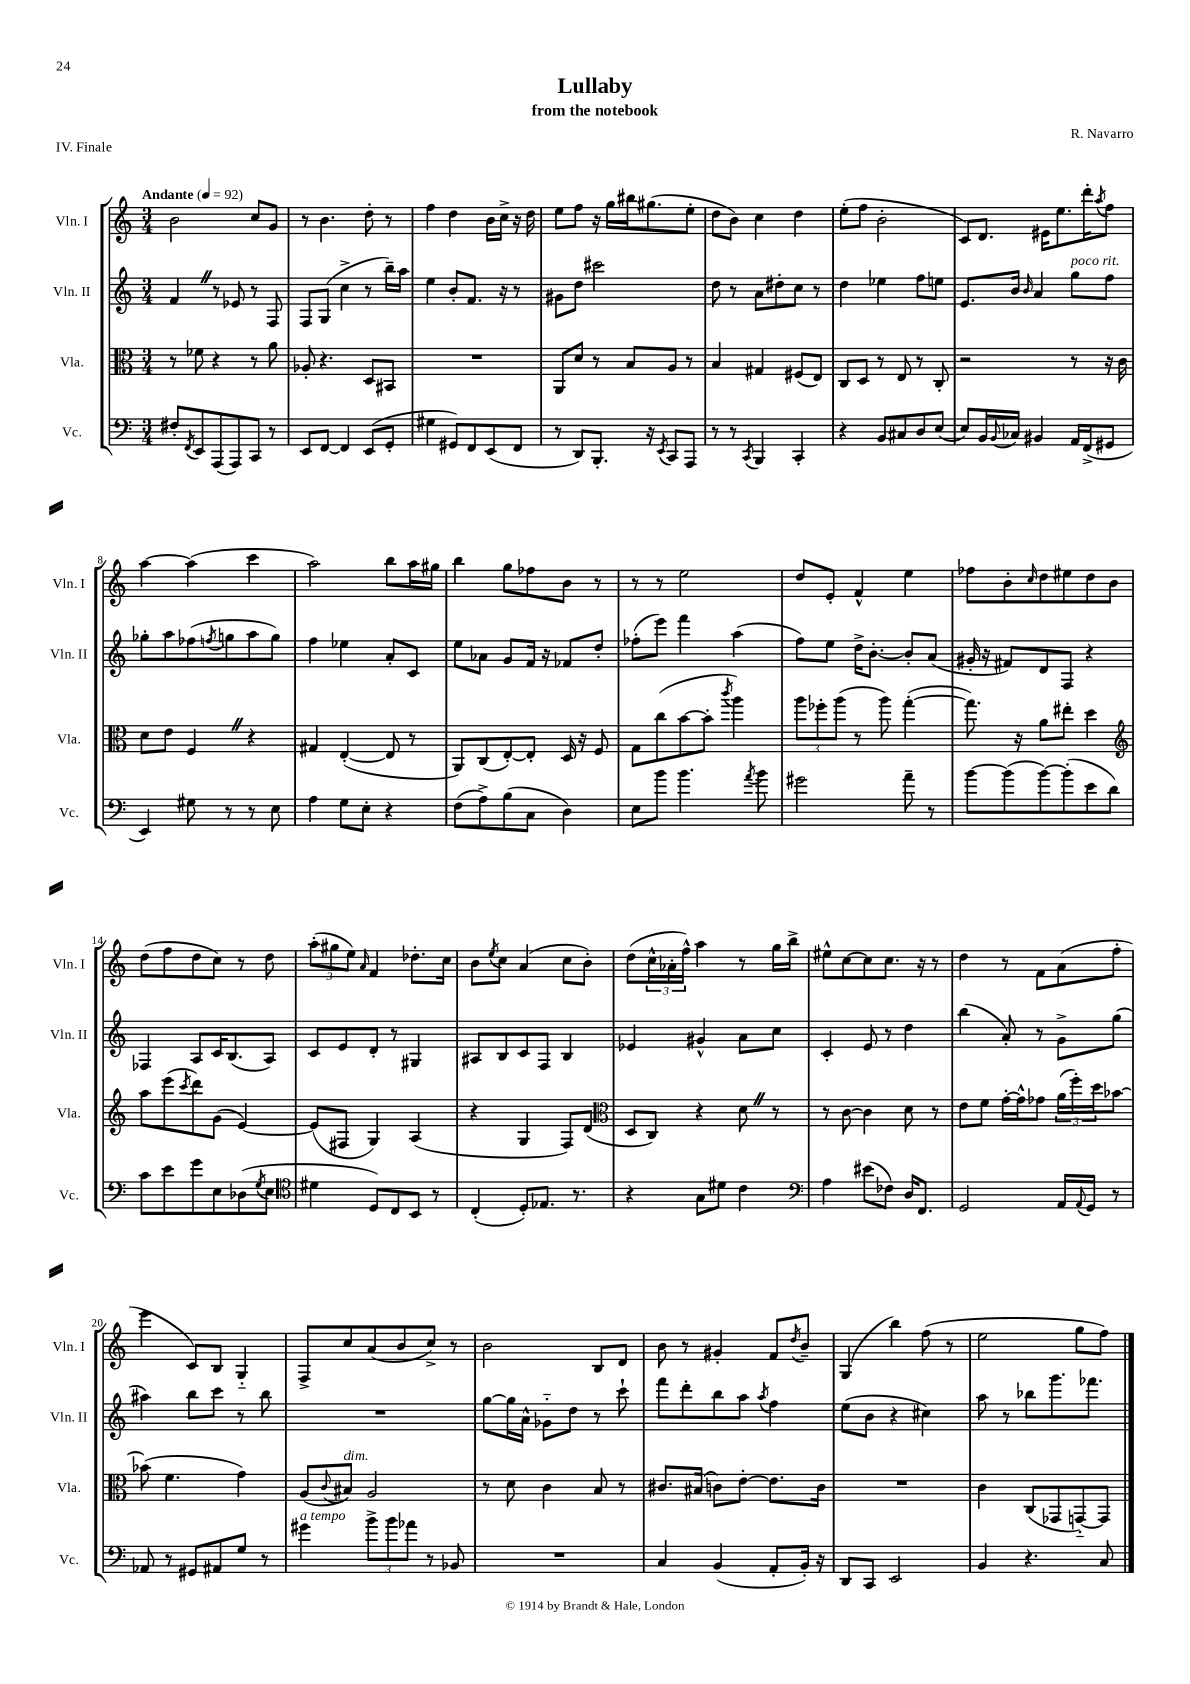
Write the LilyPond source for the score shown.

\header { title = "Lullaby" composer = "R. Navarro" subtitle = "from the notebook" piece = "IV. Finale" }
<<
\new StaffGroup <<
\new Staff = "s0" \with { instrumentName = "Vln. I" shortInstrumentName = "Vln. I" } {
    \clef treble \key c \major \numericTimeSignature \time 3/4 \tempo "Andante" 4 = 92
    b'2 c''8 g'8 |
    r8 b'4. d''8-. r8 |
    f''4 d''4 b'16 c''16-> r16 d''16 |
    e''8 f''8 r16 g''16 bis''16 gis''8.( e''8-. |
    d''8 b'8) c''4 d''4 |
    e''8-.( f''8 b'2-. |
    c'8) d'8. eis'16 e''8. d'''16-. \acciaccatura { a''8 } f''8 |
    a''4~ a''4( c'''4 |
    a''2) b''8 a''16 gis''16 |
    b''4 g''8 fes''8 b'8 r8 |
    r8 r8 e''2 |
    d''8 e'8-. f'4-^ e''4 |
    fes''8 b'8-. \grace { c''16 } d''8 eis''8 d''8 b'8 |
    d''8( f''8 d''8 c''8) r8 d''8 |
    \tuplet 3/2 { a''8-.( gis''8 e''8) } \grace { a'16 } f'4 des''8.-. c''16 |
    b'8 \acciaccatura { e''8 } c''8 a'4( c''8 b'8-.) |
    d''8( \tuplet 3/2 { c''16-^ aes'16-. f''16-^) } a''4 r8 g''16 b''16-> |
    eis''8-^ c''8~ c''8 c''8. r16 r8 |
    d''4 r8 f'8 a'8( f''8-. |
    e'''4 c'8) b8 g4-_ |
    f8-> c''8 a'8( b'8 c''8->) r8 |
    b'2 b8 d'8 |
    b'8 r8 gis'4-. f'8 \acciaccatura { d''8 } b'8-- |
    g4( b''4) f''8( r8 |
    e''2 g''8 f''8) \bar "|." |
}
\new Staff = "s1" \with { instrumentName = "Vln. II" shortInstrumentName = "Vln. II" } {
    \clef treble \key c \major \numericTimeSignature \time 3/4
    f'4 \once \override BreathingSign.text = \markup { \musicglyph "scripts.caesura.straight" } \breathe r8 ees'8 r8 f8 |
    f8 g8( c''4-> r8 b''16--) a''16 |
    e''4 b'8-. f'8. r16 r8 |
    gis'8 d''8 cis'''2 |
    d''8 r8 a'8 dis''8-. c''8 r8 |
    d''4 ees''4 f''8 e''8 |
    e'8. b'16 \grace { b'16 } a'4 g''8^\markup { \italic "poco rit." } f''8 |
    ges''8-. a''8 fes''8( \acciaccatura { f''8 } g''8 a''8 g''8) |
    f''4 ees''4 a'8-. c'8 |
    e''8 aes'8 g'8 f'16 r16 fes'8 d''8-. |
    fes''8-.( e'''8) f'''4 a''4( |
    f''8) e''8 d''16-> b'8.~-. b'8-. a'8( |
    gis'16-. r16 fis'8) d'8 f8 r4 |
    fes4 a8 c'16 b8.( a8) |
    c'8 e'8 d'8-. r8 gis4 |
    ais8 b8 c'8 f8 b4 |
    ees'4 gis'4-^ a'8 c''8 |
    c'4-. e'8 r8 d''4 |
    b''4( a'8-.) r8 g'8-> g''8( |
    ais''4) b''8 c'''8 r8 b''8 |
    R2. |
    g''8~ g''16 a'16-^ ges'8-_ d''8 r8 c'''8-! |
    f'''8 d'''8-. b''8 a''8 \acciaccatura { a''8 } f''4 |
    e''8( b'8 r4 cis''4) |
    a''8 r8 bes''8 g'''8. fes'''8. \bar "|." |
}
\new Staff = "s2" \with { instrumentName = "Vla." shortInstrumentName = "Vla." } {
    \clef alto \key c \major \numericTimeSignature \time 3/4
    r8 fes'8 r4 r8 a'8 |
    aes8-. r4. d8 bis,8 |
    R2. |
    a,8 d'8 r8 b8 a8 r8 |
    b4 gis4 fis8( e8) |
    c8 d8 r8 e8 r8 c8-. |
    r2 r8 r16 c'16 |
    d'8 e'8 f4 \once \override BreathingSign.text = \markup { \musicglyph "scripts.caesura.straight" } \breathe r4 |
    gis4 e4~-.( e8 r8 |
    a,8) c8( e8~-.) e8-. d16 r16 f8 |
    g8 c''8( b'8~ b'8-. \acciaccatura { c'''8 } a''4) |
    \tuplet 3/2 { a''8 fes''8-. a''8( } r8 a''8) g''4~-.( |
    g''8.) r16 a'8 eis''8-. d''4 |
    \clef treble a''8 e'''8( \acciaccatura { c'''8 } d'''8) g'8( e'4~) |
    e'8( fis8 g4) a4( |
    r4 g4 f8) d'8( |
    \clef alto d8 c8) r4 d'8 \once \override BreathingSign.text = \markup { \musicglyph "scripts.caesura.straight" } \breathe r8 |
    r8 c'8~ c'4 d'8 r8 |
    e'8 f'8 g'16~-. g'16-^ ges'8 \tuplet 3/2 { a'16( f''16-.) d''16 } bes'8~ |
    bes'8( f'4. g'4) |
    a8( \appoggiatura { c'8 } bis8^\markup { \italic "dim." }) a2 |
    r8 d'8 c'4 b8 r8 |
    cis'8. bis16( c'8) e'8~-. e'8. c'16 |
    R2. |
    c'4 c8( ges,8 g,8~-_) g,8 \bar "|." |
}
\new Staff = "s3" \with { instrumentName = "Vc." shortInstrumentName = "Vc." } {
    \clef bass \key c \major \numericTimeSignature \time 3/4
    fis8-. \acciaccatura { f,8 } e,8 a,,8( a,,8) c,8 r8 |
    e,8 f,8~ f,4 e,8( g,8-. |
    gis4 gis,8) f,8 e,8( f,8 |
    r8 d,8) b,,8.-. r16 \acciaccatura { e,8 } c,8 a,,8 |
    r8 r8 \acciaccatura { c,8 } b,,4 c,4-. |
    r4 b,8 cis8 d8 e8( |
    e8) b,16 \appoggiatura { b,8 } ces16 bis,4 a,16 f,16->( gis,8 |
    e,4) gis8 r8 r8 e8 |
    a4 g8 e8-. r4 |
    f8( a8->) b8( c8 d4) |
    e8 b'8 b'4. \acciaccatura { a'8 } b'8 |
    gis'2 a'8-- r8 |
    b'8~ b'8( b'8~) b'8-.( e'8 d'8) |
    c'8 e'8 g'8 e8 des8( \acciaccatura { g8 } e8 |
    \clef tenor dis'4 d8) c8 b,8 r8 |
    c4-.( d8-.) ees8. r8. |
    r4 g8 dis'8 c'4 |
    \clef bass a4 eis'8( fes8) d16 f,8. |
    g,2 a,16 \appoggiatura { a,8 } g,16 r8 |
    aes,8 r8 gis,8 ais,8 g8 r8 |
    gis'4^\markup { \italic "a tempo" } \tuplet 3/2 { b'8-> b'8 aes'8 } r8 bes,8 |
    R2. |
    c4 b,4( a,8-. b,16-.) r16 |
    d,8 c,8 e,2 |
    b,4 r4. c8 \bar "|." |
}
>>
>>
